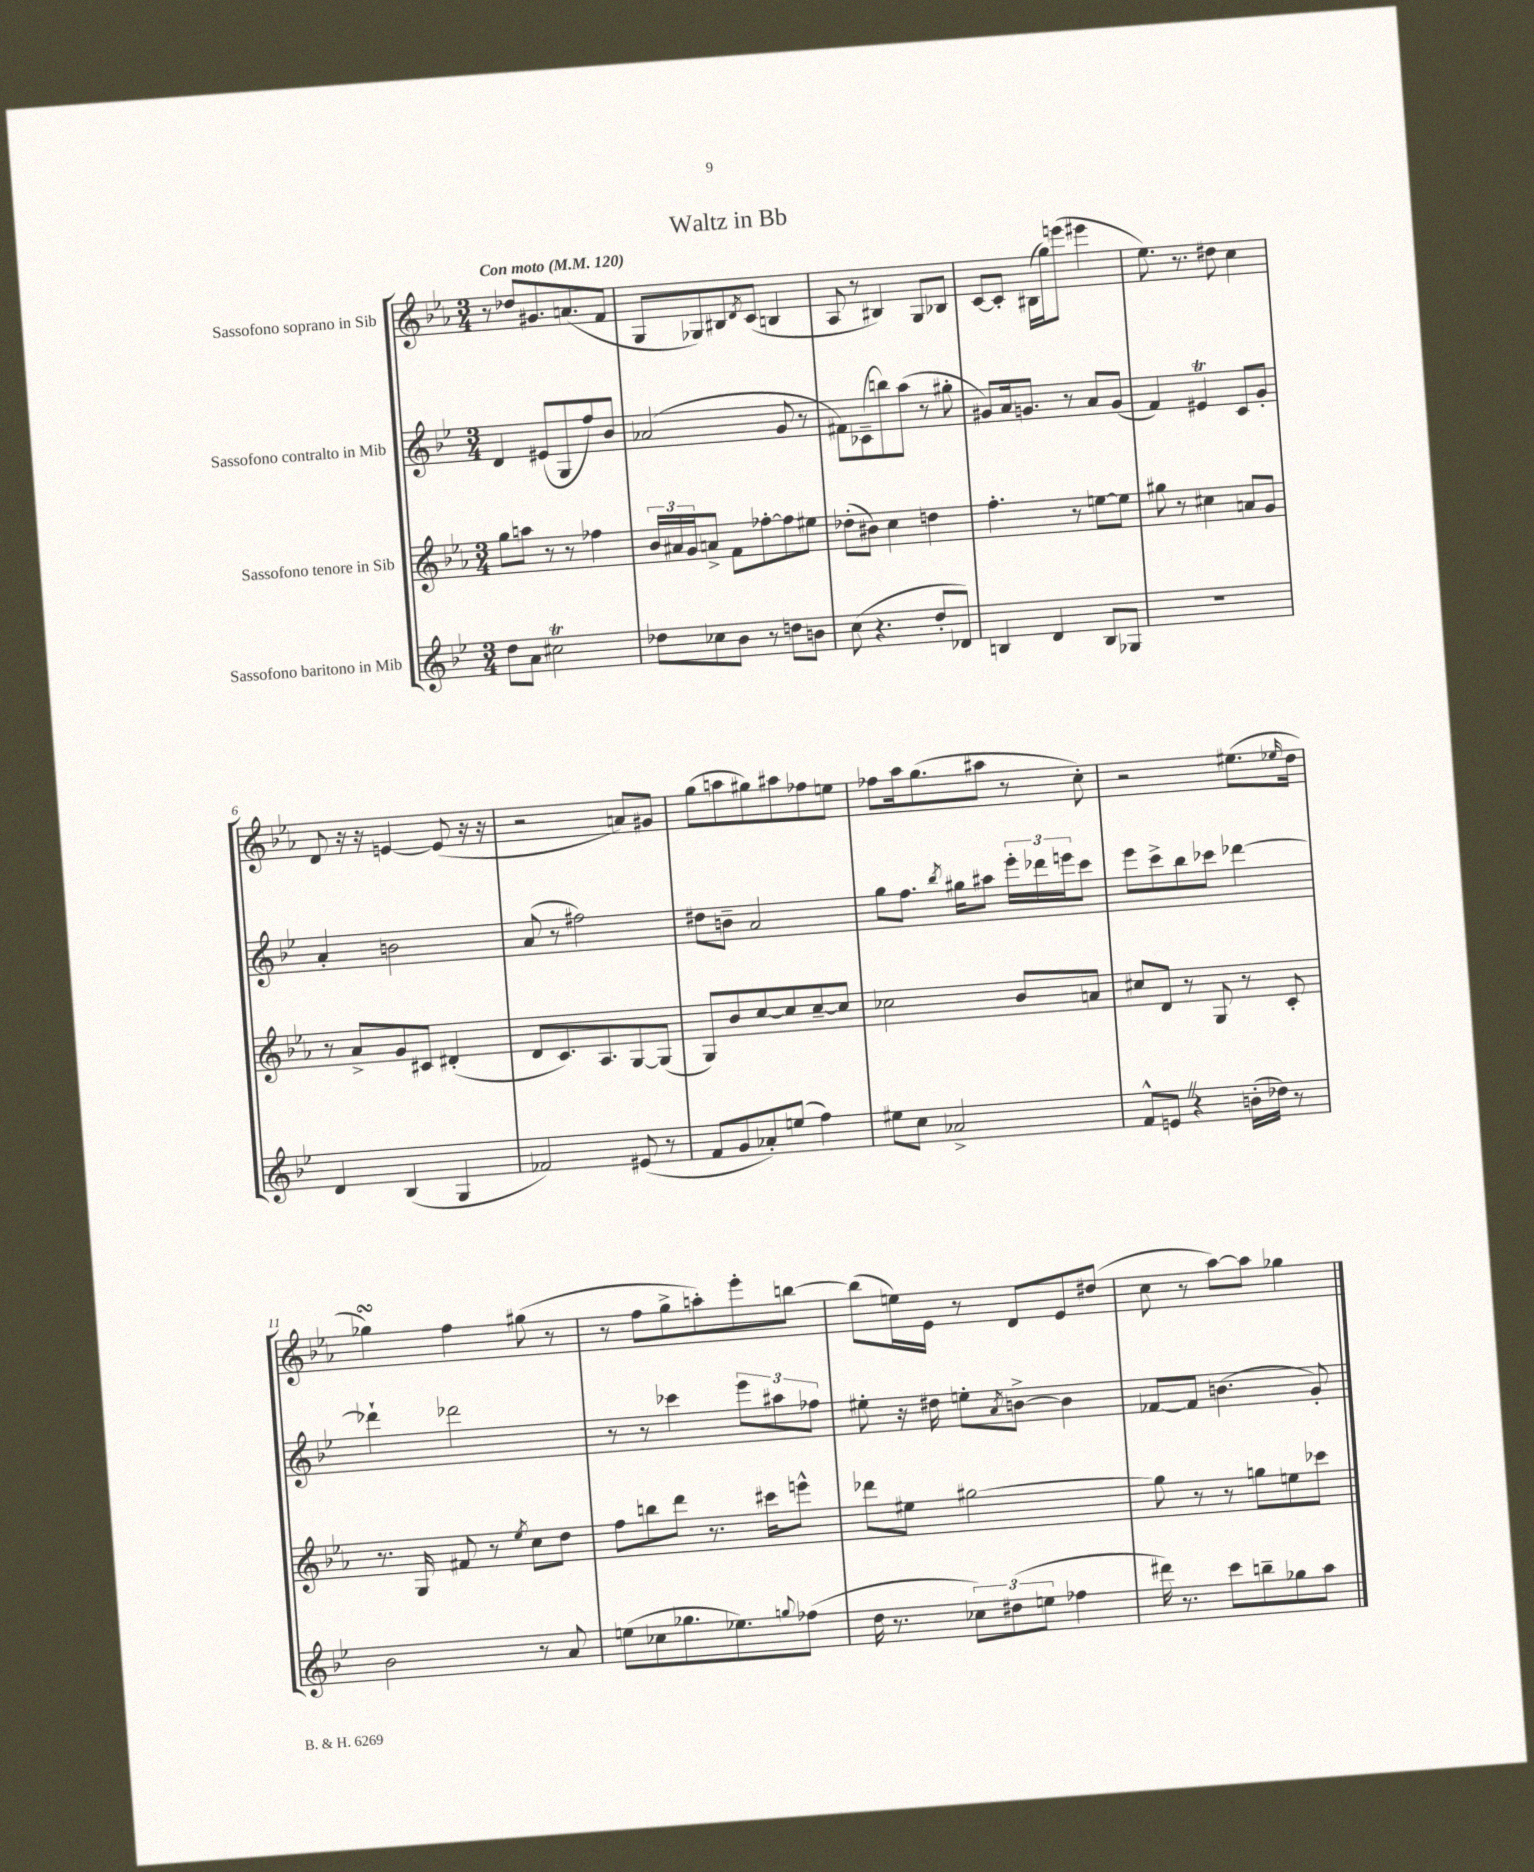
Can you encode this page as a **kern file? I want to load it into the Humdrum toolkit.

**kern	**kern	**kern	**kern
*staff4	*staff3	*staff2	*staff1
*clefG2	*clefG2	*clefG2	*clefG2
*k[b-e-]	*k[b-e-a-]	*k[b-e-]	*k[b-e-a-]
*M3/4	*M3/4	*M3/4	*M3/4
*MM120	*MM120	*MM120	*MM120
8dd	8gg	4d	8r
8a	8aa	.	8dd-
2cc#	8r	(8e#	8.g#
.	8r	8G	.
.	.	.	(8.a
.	4ff-	8ff)	.
.	.	8b-	8f
=	=	=	=
8dd-	24b-	(2a-	8G
.	24a#	.	.
.	24g	.	.
8cc-	8a^	.	8G-)
8b-	8f	.	8B#
.	.	.	8qd
8r	[8ff-'	.	(8c
8dd	8ff-]	8g	4B
8b	8ee#	8r	.
=	=	=	=
(8cc	(8dd-'	8f#)	8A-
4.r	8b#)	(8c-~	8r
.	4cc	8bb)	4B#)
.	.	(8aa	.
8dd'	4dd	8r	8G
8d-)	.	8gg#'	8B-
=	=	=	=
4B	4.ff'	8g#)	[8c
.	.	16a	8c']
.	.	8.g	.
4d	.	.	(16B#
.	.	.	16gg)
.	8r	8r	(8eee
8B	[8ee	8a	4eee#
8G-	8ee]	(8g	.
=	=	=	=
2.r	8gg#	4f)	8.ee-)
.	8r	.	.
.	.	.	8.r
.	4cc#	4e#	.
.	.	.	8dd#
.	8a	8c	4cc
.	8g	8g'	.
=	=	=	=
4d	8r	4a'	8d
.	8a-^	.	16r
.	.	.	16r
(4B-	8g	2b	[4e
.	8c#	.	.
4G	(4d#'	.	(8e]
.	.	.	16r
.	.	.	16r
=	=	=	=
2f-)	8d	(8a	2r
.	8.c)	8r	.
.	.	2ff#)	.
.	8.A-	.	.
(8e#	[8G	.	8a)
8r	(8G]	.	8g#
=	=	=	=
8f	8G)	8dd#	(8gg
8g	8b-	8b~	8aa
8a-')	[8cc	2a	8gg#)
(8ee	8cc]	.	8aa#
4ff)	[8cc~	.	8ff-
.	8cc]	.	8ee
=	=	=	=
8ee#	2cc-	8gg	8ff-
8cc	.	8.ff	16aa-
.	.	.	(8.gg
2a-^	.	.	.
.	.	8qbb-	.
.	.	16gg#	.
.	.	8aa#	8aa#
.	8b-	24eee-'	8r
.	.	24ddd-	.
.	.	24eee	.
.	8a	8ccc	8cc')
=	=	=	=
8f^^	8cc#	8eee-	2r
8e	8d	8ccc^	.
4r	8r	8bb-	.
.	8G	8ccc-	.
(16b'	8r	[4ddd-	(8.ee#
16dd-)	.	.	.
8r	8c'	.	.
.	.	.	16qqee-
.	.	.	16dd
=	=	=	=
2b-	8.r	4ddd-`]	4gg-)
.	16G	.	.
.	8f#	2ddd-	4ff
.	8r	.	.
.	8qee-	.	.
8r	8cc	.	(8gg#
8a	8dd	.	8r
=	=	=	=
(8ee	8ff	8r	8r
8cc-	8bb	8r	8ff
8.gg-	8ddd	4ccc-	8gg^
.	8.r	.	8aa')
8.ee-)	.	.	.
.	.	12eee-	8eee-'
.	16ccc#	.	.
.	.	12aa#	.
8qqgg	.	.	.
(8ff-	8eee^^	.	[8bb
.	.	12ff-	.
=	=	=	=
16dd	8ddd-	8ee#'	(8bb]
8.r	.	.	.
.	8ee#	16r	16ee)
.	.	16dd#	16e-
12cc-)	[2gg#	8ee'	8r
(12dd#	.	.	.
.	.	8qa	.
.	.	[8b^	8d
12ee	.	.	.
4ff-	.	4b]	8e-
.	.	.	(8dd#
=	=	=	=
16ddd#)	8gg#]	[8f-	8cc
8.r	.	.	.
.	8r	8f-]	8r
8ccc	8r	(4.b	[8aa-)
8bb~	8gg	.	8aa-]
8gg-	8ee	.	4gg-
8aa	8ccc-	8g')	.
==	==	==	==
*-	*-	*-	*-
